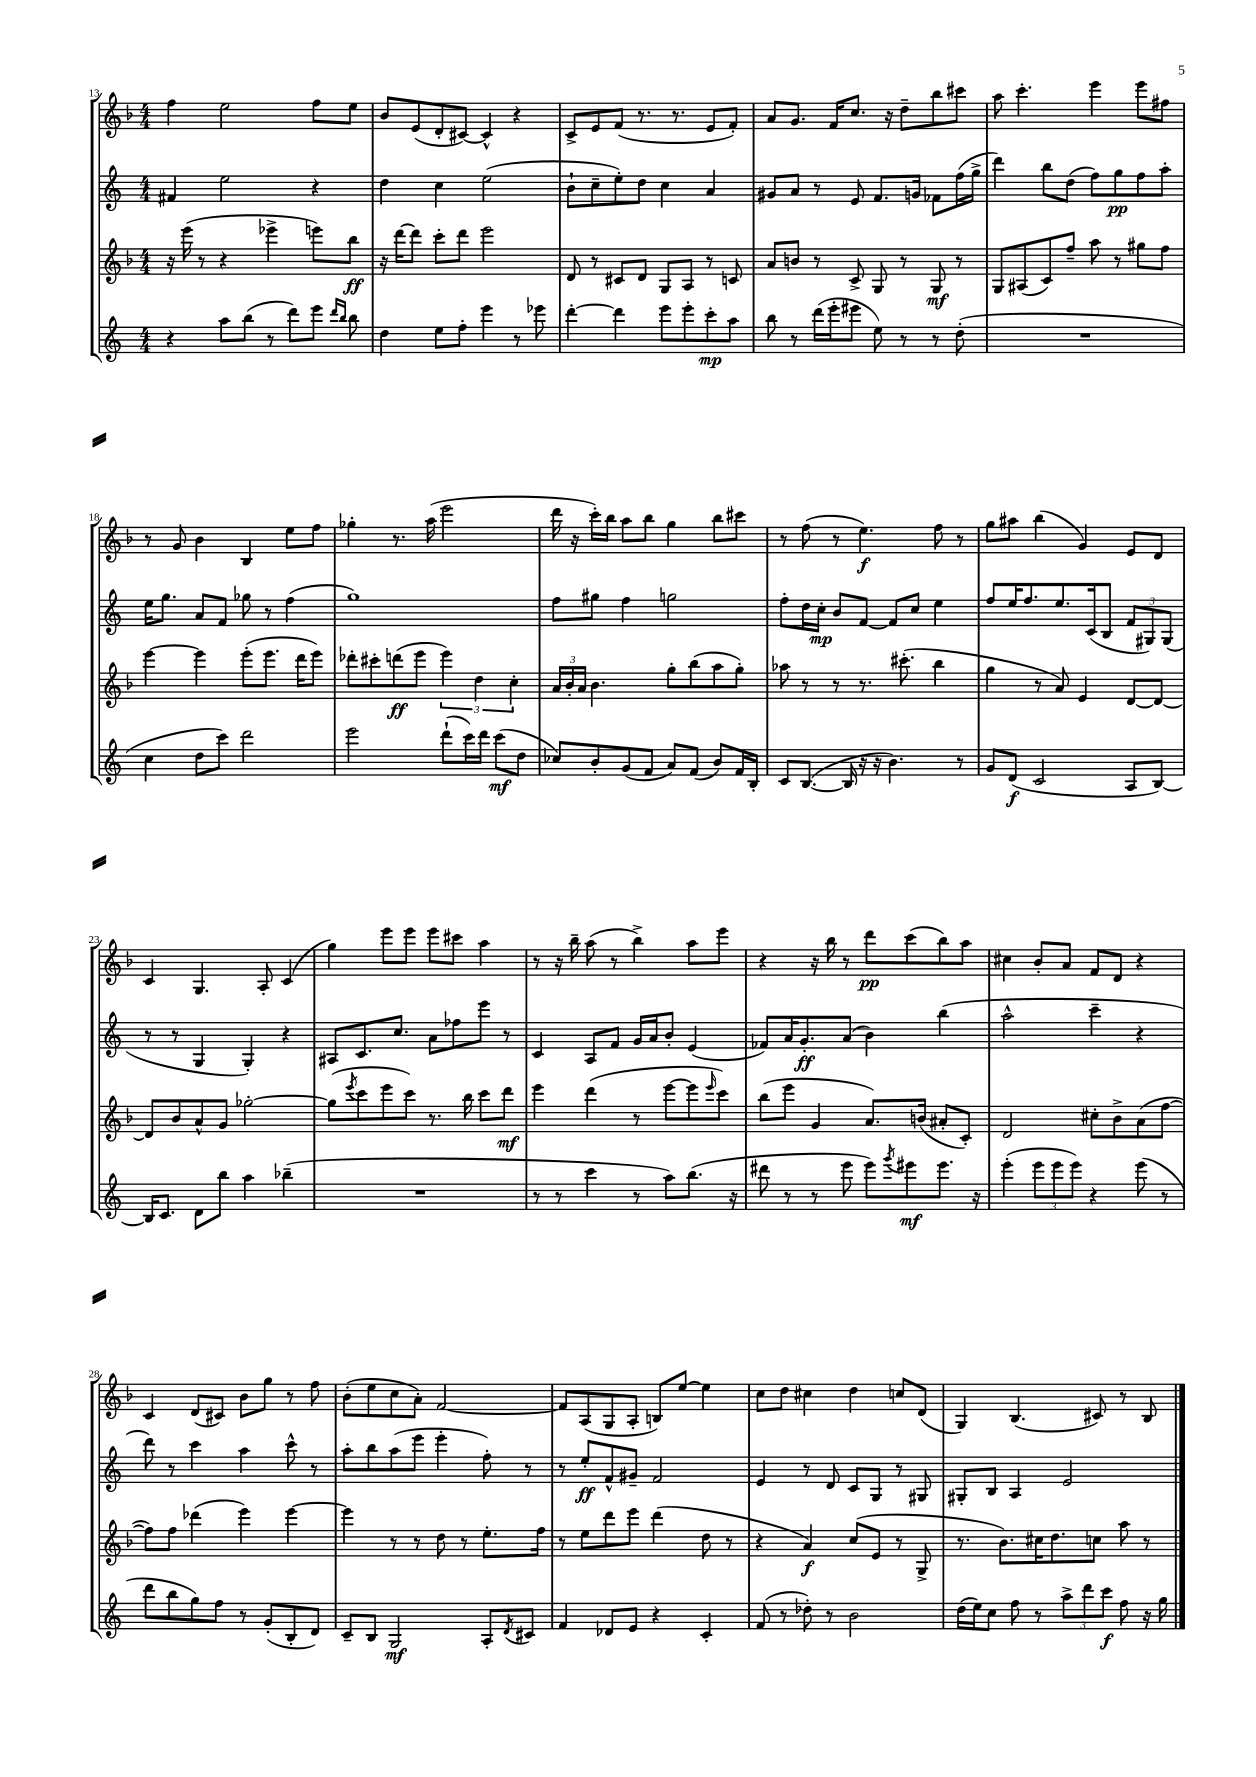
<<
\new StaffGroup <<
\new Staff = "s0" {
    \clef treble \key f \major \numericTimeSignature \time 4/4
    f''4 e''2 f''8 e''8 |
    bes'8 e'8( d'8-. cis'8~) cis'4-^ r4 |
    c'8-> e'8 f'8( r8. r8. e'8 f'8-.) |
    a'8 g'8. f'16 c''8. r16 d''8-- bes''8 cis'''8 |
    a''8 c'''4.-. e'''4 e'''8 fis''8 |
    r8 g'8 bes'4 bes4 e''8 f''8 |
    ges''4-. r8. a''16( e'''2 |
    d'''16 r16 c'''16-.) bes''16 a''8 bes''8 g''4 bes''8 cis'''8 |
    r8 f''8( r8 e''4.\f) f''8 r8 |
    g''8 ais''8 bes''4( g'4) e'8 d'8 |
    c'4 g4. a8-. c'4( |
    g''4) e'''8 e'''8 e'''8 cis'''8 a''4 |
    r8 r16 bes''16-- a''8( r8 bes''4->) a''8 e'''8 |
    r4 r16 bes''16 r8 d'''8\pp c'''8( bes''8) a''8 |
    cis''4 bes'8-. a'8 f'8 d'8 r4 |
    c'4 d'8( cis'8) bes'8 g''8 r8 f''8 |
    bes'8-.( e''8 c''8 a'8-.) f'2~ |
    f'8 a8( g8 a8-. b8) e''8~ e''4 |
    c''8 d''8 cis''4 d''4 c''8 d'8( |
    g4) bes4.( cis'8) r8 bes8 \bar "|." |
}
\new Staff = "s1" {
    \clef treble \key c \major \numericTimeSignature \time 4/4
    fis'4 e''2 r4 |
    d''4 c''4 e''2( |
    b'8-! c''8-- e''8-.) d''8 c''4 a'4 |
    gis'8 a'8 r8 e'8 f'8. g'16 fes'8 f''16( g''16-> |
    d'''4) b''8 d''8( f''8) g''8\pp f''8 a''8-. |
    e''16 g''8. a'8 f'8 ges''8 r8 f''4( |
    g''1) |
    f''8 gis''8 f''4 g''2 |
    f''8-. d''16 c''16-.\mp b'8 f'8~ f'8 c''8 e''4 |
    f''8 e''16 f''8. e''8. c'16( b8 \tuplet 3/2 { f'8 gis8) gis8( } |
    r8 r8 g4 g4-.) r4 |
    ais8 c'8. c''8. a'8 fes''8 e'''8 r8 |
    c'4 a8 f'8 g'16 a'16 b'8-. e'4( |
    fes'8) a'16 g'8.-.\ff a'8( b'4) b''4( |
    a''2-^ c'''4-- r4 |
    d'''8) r8 c'''4 a''4 c'''8-^ r8 |
    a''8-. b''8 a''8( e'''8 e'''4-. f''8-.) r8 |
    r8 e''8-.\ff f'8-^ gis'8-- f'2 |
    e'4 r8 d'8 c'8 g8 r8 gis8 |
    gis8-. b8 a4 e'2 \bar "|." |
}
\new Staff = "s2" {
    \clef treble \key f \major \numericTimeSignature \time 4/4
    r16 e'''16( r8 r4 ees'''4-> e'''8) bes''8\ff |
    r16 d'''16~ d'''8 c'''8-. d'''8 e'''2 |
    d'8 r8 cis'8 d'8 g8 a8 r8 c'8 |
    a'8 b'8 r8 c'8-> g8 r8 g8\mf r8 |
    g8 ais8( c'8) f''8-- a''8 r8 gis''8 f''8 |
    e'''4~ e'''4 e'''8-.( e'''8. d'''16 e'''8) |
    des'''8-. cis'''8-. d'''8\ff( e'''8 \tuplet 3/2 { e'''4) d''4 c''4-. } |
    \tuplet 3/2 { a'16 bes'16-. a'16 } bes'4. g''8-. bes''8( a''8 g''8-.) |
    aes''8 r8 r8 r8. cis'''8.-.( bes''4 |
    g''4 r8 a'8) e'4 d'8~ d'8~ |
    d'8 bes'8 a'8-^ g'8 ges''2~-. |
    ges''8( \acciaccatura { e'''8 } c'''8 e'''8 c'''8) r8. bes''16 c'''8 d'''8\mf |
    e'''4 d'''4( r8 e'''8~ e'''8 \grace { e'''16 } c'''8) |
    bes''8( e'''8 g'4 a'8.) b'16( ais'8-. c'8-.) |
    d'2 cis''8-. bes'8-> a'8( f''8~ |
    f''8) f''8 des'''4( e'''4) e'''4~ |
    e'''4 r8 r8 d''8 r8 e''8.-. f''16 |
    r8 e''8 d'''8 e'''8 d'''4( d''8 r8 |
    r4 a'4\f) c''8( e'8 r8 g8-> |
    r8. bes'8.) cis''16 d''8. c''8 a''8 r8 \bar "|." |
}
\new Staff = "s3" {
    \clef treble \key c \major \numericTimeSignature \time 4/4
    r4 a''8 b''8( r8 d'''8) e'''8 \grace { d'''16 b''16 } b''8 |
    d''4 e''8 f''8-. e'''4 r8 ees'''8 |
    d'''4~-. d'''4 e'''8 e'''8-. c'''8-.\mp a''8 |
    b''8 r8 d'''16( e'''16-. eis'''8 e''8) r8 r8 d''8-.( |
    R1 |
    c''4 d''8 c'''8) d'''2 |
    e'''2 d'''8-!( c'''16) d'''16 c'''8\mf( d''8 |
    ces''8) b'8-. g'8( f'8 a'8) f'8( b'8) f'16 b16-. |
    c'8 b8.~( b16 r16 r16 b'4.) r8 |
    g'8 d'8\f( c'2 a8 b8~) |
    b16 c'8. d'8 b''8 a''4 bes''4--( |
    R1 |
    r8 r8 c'''4 r8 a''8) b''8.( r16 |
    dis'''8 r8 r8 e'''8 e'''8) \acciaccatura { g'''8 } eis'''8\mf eis'''8. r16 |
    e'''4-.( \tuplet 3/2 { e'''8 e'''8 e'''8) } r4 e'''8( r8 |
    d'''8 b''8 g''8) f''8 r8 g'8-.( b8-. d'8) |
    c'8-- b8 g2\mf a8-. \acciaccatura { d'8 } cis'8 |
    f'4 des'8 e'8 r4 c'4-. |
    f'8( r8 des''8-.) r8 b'2 |
    d''16( e''16) c''8 f''8 r8 \tuplet 3/2 { a''8-> d'''8 c'''8\f } f''8 r16 g''16 \bar "|." |
}
>>
>>
\layout { \context { \Score currentBarNumber = #13 } }
